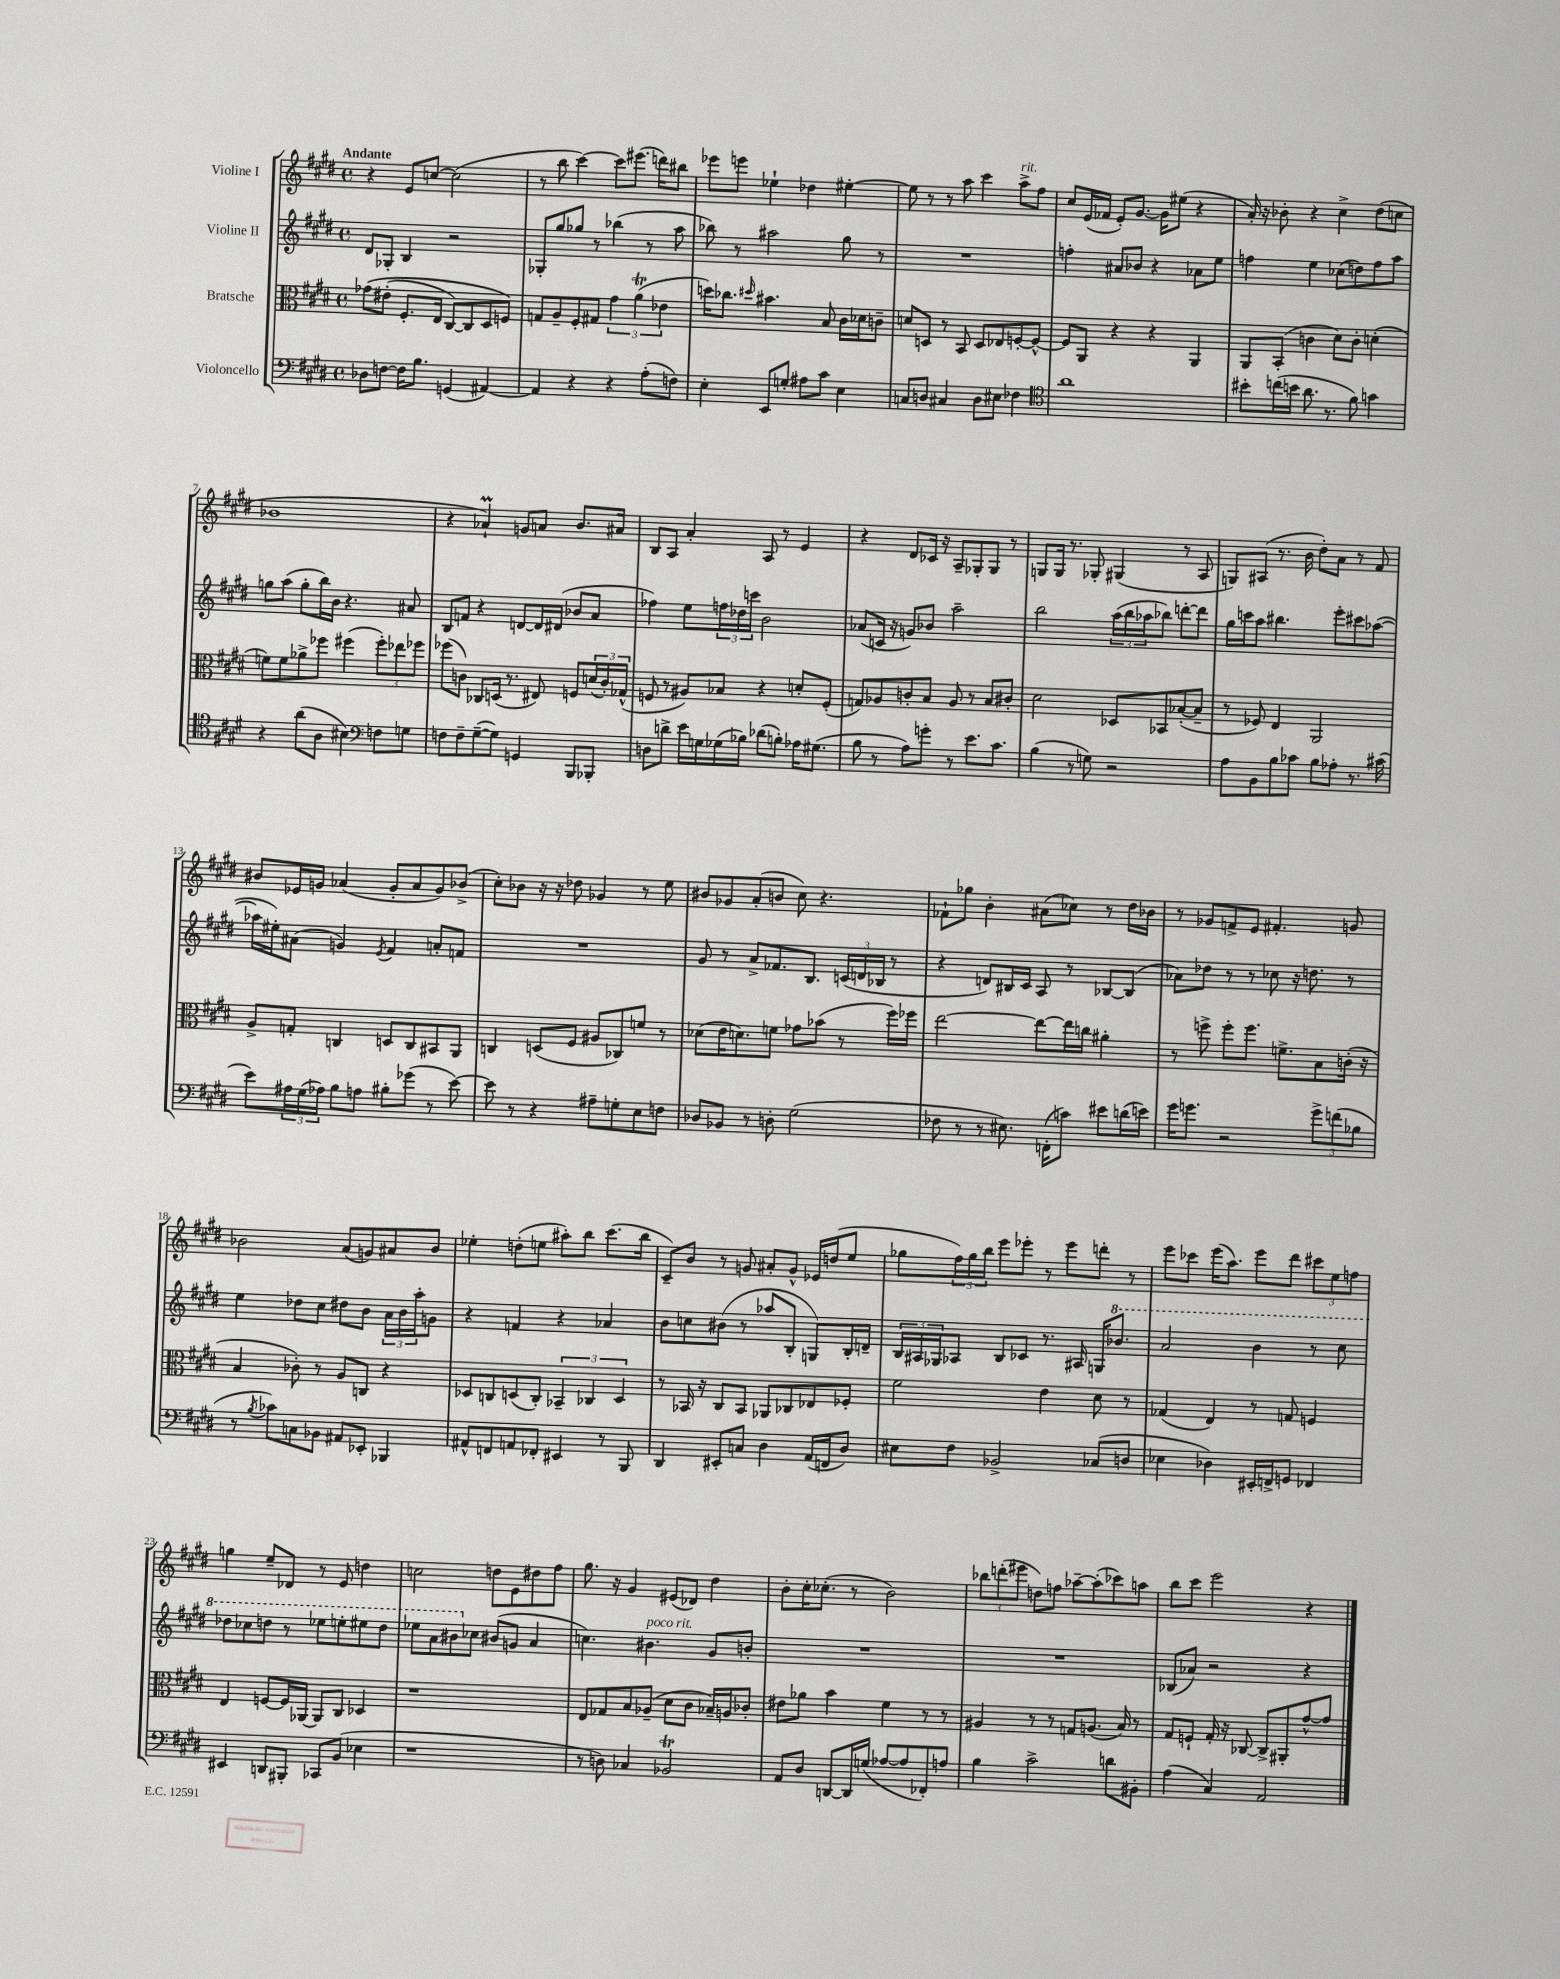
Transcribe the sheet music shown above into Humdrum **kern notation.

**kern	**kern	**kern	**kern
*staff4	*staff3	*staff2	*staff1
*clefF4	*clefC3	*clefG2	*clefG2
*k[f#c#g#d#]	*k[f#c#g#d#]	*k[f#c#g#d#]	*k[f#c#g#d#]
*M4/4	*M4/4	*M4/4	*M4/4
*met(c)	*met(c)	*met(c)	*met(c)
8D-	&(8g-	8d#	4r
[8F	(8e#'	8G-'	.
16F]	8.F#'	4B	8e
8.B	.	.	.
.	.	.	[8cc
.	16E	.	.
(4GG	[8C#)	2r	(2cc]
.	8C#]	.	.
[4AA#)	8D#	.	.
.	8F&)	.	.
=	=	=	=
4AA#]	8G	8G-'	8r
.	8A~	8gg#	8bb
4r	8F#'	8gg-	[4ccc#)
.	8G#	8r	.
4r	6g#	(4bb-	8ccc#]
.	.	.	(8.eee#
.	(6a	.	.
(8A'	.	8r	.
.	.	.	16ddd)
.	6e-	.	.
8F)	.	8aa	8bb#
=	=	=	=
4E'	16dd)	8bb-)	8eee-
.	8.cc-	.	.
.	.	8r	8eee
.	16qqdd#	.	.
8EE	4.b#	2aa#	4ee-`
8G'	.	.	.
8A#	.	.	4dd-
8c#	8B	.	.
4E	16c#	8gg#	[4ee#'
.	16d-	.	.
.	8c~	8r	.
=	=	=	=
8C	8d	1r	8ee#]
8D	8D	.	8r
4C#	8r	.	8r
.	8BB	.	8aa
8D	8D	.	4ccc#
8E#	8E-	.	.
4F-	[8F'	.	8aa^
.	8F^^_	.	8ff#
=	=	=	=
*clefC4	*	*	*
1a	8F]	4ff'	8cc#
.	8AA	.	(16e
.	.	.	16f-
.	4r	8a#	8e')
.	.	8b-	[8.g#
.	4r	4r	.
.	.	.	16g#]
.	.	.	(8ee#
.	4AA	8a-	4r
.	.	8ee	.
=	=	=	=
8b#'	8AA	4ff	16a')
.	.	.	16r
(16cc	(8BB'	.	8b-'
16b	.	.	.
8.a	4c	4ee	4r
8.r	.	.	.
.	8d#)	(8cc-	4cc#^
8f#)	8c'	8dd)	.
4g	(4d'	8ff	(8dd#
.	.	8aa	8cc
=	=	=	=
4r	8f)	8gg	1b-
.	8f	(8aa	.
(8a	8a-^	8gg'	.
8A	8ff-	16bb)	.
.	.	16b	.
4B#)	(4ff#	4.r	.
*clefF4	*	*	*
8F	12ff#')	.	.
.	12ee-	.	.
8G	.	8a#	.
.	12ff-	.	.
=	=	=	=
8F	(8ff-	8B	4r
8F~	8c)	8f	.
([8G#~	8C-	4r	4a-`)
8G#])	(16D	.	.
.	8.r	.	.
4GG	.	[8d	8g
.	8E#)	16d]	8a
.	.	(16d#	.
8BBB	8F	8b-	8.b
8BBB-'	(24d	8a	.
.	24c')	.	.
.	.	.	16a#
.	(24G-^^	.	.
=	=	=	=
8D	8F	4ff-)	8B
8d^	8r	.	8A
16e	8A#)	8ee	4a'
16G	.	.	.
(16G-	8B-	24ff	.
.	.	24dd-	.
16B-)	.	.	.
.	.	24ccc	.
(8d-	4r	2b	8A
8B')	.	.	8r
16A-	8d'	.	4e
(8.G#	.	.	.
.	(8F'	.	.
=	=	=	=
8B	8G)	(8a-	4r
8r	8A-	16c	.
.	.	16r	.
8A)	8c'	8g)	8d#
8g'	8B	8b-	16c-
.	.	.	16r
8r	8A-	2aa~	8A~
8.e	8r	.	8G-'
.	8B	.	8G-
8.c#	.	.	.
.	8c#'	.	8r
=	=	=	=
(4B	2d#	2bb	8G
.	.	.	16G
.	.	.	8.r
8r	.	.	.
8G)	.	.	8G-'
2r	8D-	(24aa	(4G#
.	.	24bb	.
.	.	24aa-	.
.	8BB-	8bb-)	.
.	([8B-'	[8ddd'	8r
.	8B-~]	8ddd]	8A
=	=	=	=
8A	8r	16gg#	8G)
.	.	16ccc	.
8BB	8F-)	8aa	(8A#
8B	4E	4.bb#	8.r
8c-	.	.	.
.	.	.	16b
8B	2AA	.	8dd#')
8A-'	.	8eee'	8a
8.r	.	8ccc#	8r
.	.	([8aa-	8f#
(16c#	.	.	.
=	=	=	=
8e)	8A^	16aa-]	8b#
.	.	16ee#')	.
24A#	8G'	(8a#	16e-
(24G#	.	.	.
.	.	.	16g
24A-)	.	.	.
8B	4C	4g)	(4a-
8A	.	.	.
.	.	8qe	.
8B#'	8D	4f#	8g'
(8g-	8C	.	8a-
8r	8BB#	8a'	8g)
[8e)	8AA	8f	(8b-^
=	=	=	=
8e]	4C	1r	8cc#')
8r	.	.	8b-
4r	(8D	.	16r
.	.	.	16r
.	8F#	.	8dd-
8A#~	8A#	.	4g-
8G'	8C-)	.	.
8E	8f	.	8r
8F	8r	.	8ee
=	=	=	=
8D-	(8d-	8g#	8b#
8BB-	16e	8r	8g-
.	8.d)	.	.
8r	.	8a^	(8a'
8D'	8f	8.f-	8b
(2G#	8g-	.	8cc#)
.	.	8.B	.
.	(8b-	.	4.r
.	8r	(24c	.
.	.	24d	.
.	.	24B-	.
.	16ff#)	8r	.
.	16ff-	.	.
=	=	=	=
8F-	[2ee	4r	8f-`
8r	.	.	8gg-
8r	.	8d)	4b'
8.E#)	.	16B#	.
.	.	16c#	.
.	8ee_	8A	(8a#
(16FF'	.	.	.
8c)	16ee]	8r	8cc-)
.	16cc	.	.
8e#	4a#'	[8B-	8r
(16d	.	(8B-]	16dd#
16e)	.	.	16b-
=	=	=	=
16g#	8r	8a-)	8r
8.g	.	.	.
.	8ff^	8dd-	8g-
2r	8ff'	8r	8f^
.	8.ff	8r	8e
.	.	8cc-	4.f#'
.	8.f^	.	.
.	.	16r	.
.	.	8.dd	.
12g^	8B	.	.
(12f	.	.	.
.	(16c'	8r	8g
12B-	.	.	.
.	16r	.	.
=	=	=	=
8r	4B	4ee	2b-
8qB	.	.	.
8c-)	.	.	.
8C	8c-')	8dd-	.
8BB-	8r	8cc#	.
8AA#	8A	8dd#	(8a
8EE-'	8C	8b	8g)
4BBB-	4r	24a	8a#
.	.	24b	.
.	.	24aa'	.
.	.	8g	8b-
=	=	=	=
8AA#^^	8D-	4r	4ee-'
8FF	8C	.	.
8AA	(8D	4f	(8dd'
8FF-'	8C')	.	8ee
4EE#	6BB-~	4r	8aa#')
.	.	.	8bb
.	6C-	.	.
8r	.	4a-	(8.ccc#
.	6D	.	.
8BBB	.	.	.
.	.	.	16bb
=	=	=	=
4DD#	8r	8b	8c#~)
.	16BB-	8cc	8b
.	16r	.	.
8EE#'	8C#	(8b#	8r
8C	8BB-	8r	8g
4D#	8AA-	8aa-	8a#'
.	8C-	8B'	8g^^
(16AA	8E-	8G)	16e-
16FF	.	.	(16dd
8D#)	8F-'	16B'	8ee
.	.	16d~	.
=	=	=	=
8E#	2f#	24B	8gg-
.	.	24A#	.
.	.	24G-	.
8F#	.	8A-	24ff#)
.	.	.	24gg-
.	.	.	24bb
2BB-^	.	8B	8eee
.	.	8c-	8eee-'
.	4e	8.r	8r
.	.	.	8eee-
.	.	16A#	.
(8C-	8d#	16G	8ddd'
.	.	8.bb-	.
8D	8r	.	8r
=	=	=	=
4E-	(4G-	2aa	8eee
.	.	.	8ccc-
4D-)	4E)	.	(16eee
.	.	.	8.aa)
16EE#'	8r	4bb	8eee
16FF^	.	.	.
8GG	8G	.	8ddd#
4FF-	4F	8r	12ccc#
.	.	.	12ee
.	.	8ccc#	.
.	.	.	12ff
=	=	=	=
4EE#	4E	8ddd-	4gg
.	.	8ccc-	.
8DD	[8F	8ddd	8ee~
8BBB#'	16F]	8r	8d-
.	[16AA-	.	.
8CC-	8AA-]	8eee-	8r
(8BB	8C#	8eee'	8e
4E-	4D-	8eee#	4dd
.	.	8ddd	.
=	=	=	=
1r	1r	8eee-	2cc
.	.	8aa	.
.	.	8bb#	.
.	.	8cc-	.
.	.	(8b#	8dd
.	.	8g	8e
.	.	4a	8dd#
.	.	.	8ff#
=	=	=	=
8r	8E	4.cc)	8.gg#
8D)	8G-	.	.
.	.	.	16r
4C-	8B	.	4g#
.	(8A-~	4.b#	.
2BB-	8d#	.	(8e#
.	8c#	.	8d-)
.	16B-~)	8g#	4dd#
.	16A	.	.
.	8c-'	8b'	.
=	=	=	=
8AA	8e#	1r	8b'
8D#	8a-	.	16cc#'
.	.	.	(8.cc-'
[8DD	4b	.	.
16DD]	.	.	8r
(16G	.	.	.
[8A-	4f#	.	2b)
8A-]	.	.	.
8FF-')	8r	.	.
8A	8r	.	.
=	=	=	=
4B	4A#	1r	12bb-
.	.	.	(12ddd'
.	.	.	12eee#
2c#^	8r	.	8dd)
.	8r	.	8ff
.	8G	.	[8aa-~
.	(8.A	.	(8aa-']
8d	.	.	8ccc-)
.	16B)	.	.
8BB#'	8r	.	8aa
=	=	=	=
(4A	8G#	(8B-	8bb
.	8F`	8a-)	8ccc#
4C#)	16G#'	2r	2eee
.	16r	.	.
.	[8C-	.	.
2AA	8C-^]	.	.
.	8AA#'	.	.
.	[8g#^^	4r	4r
.	8g#]	.	.
==	==	==	==
*-	*-	*-	*-
